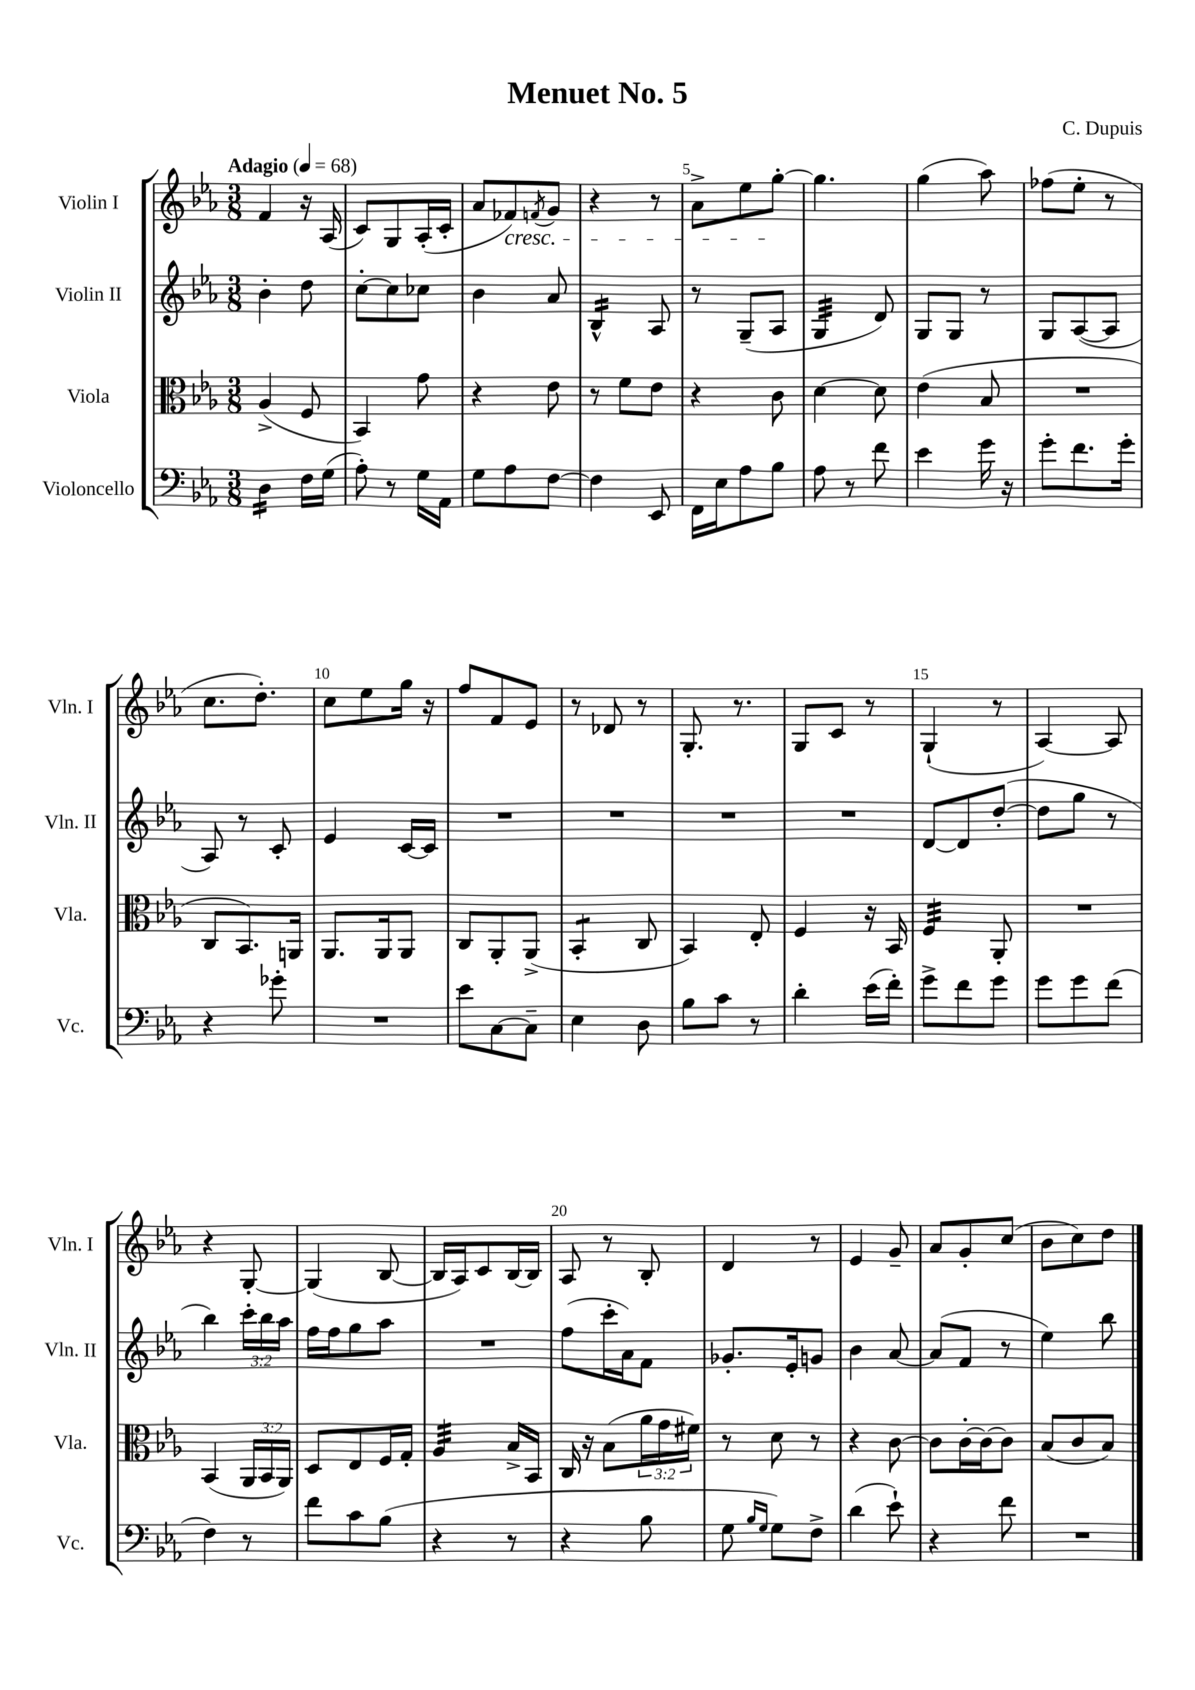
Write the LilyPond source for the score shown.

\header { title = "Menuet No. 5" composer = "C. Dupuis" }
<<
\new StaffGroup <<
\new Staff = "s0" \with { instrumentName = "Violin I" shortInstrumentName = "Vln. I" } {
    \clef treble \key ees \major \numericTimeSignature \time 3/8 \tempo "Adagio" 4 = 68
    f'4 r16 aes16( |
    c'8) g8 aes16-.( c'16-. |
    aes'8 fes'8\cresc) \acciaccatura { f'8 } g'8 |
    r4 r8 |
    aes'8-> ees''8 g''8~-.\! |
    g''4. |
    g''4( aes''8) |
    fes''8( ees''8-. r8 |
    c''8. d''8.-.) |
    c''8 ees''8 g''16 r16 |
    f''8 f'8 ees'8 |
    r8 des'8 r8 |
    g8.-. r8. |
    g8 c'8 r8 |
    g4-!( r8 |
    aes4~) aes8 |
    r4 g8~-. |
    g4( bes8~ |
    bes16 aes16) c'8 bes16~ bes16 |
    aes8 r8 bes8-. |
    d'4 r8 |
    ees'4 g'8-- |
    aes'8 g'8-. c''8( |
    bes'8 c''8) d''8 \bar "|." |
}
\new Staff = "s1" \with { instrumentName = "Violin II" shortInstrumentName = "Vln. II" } {
    \clef treble \key ees \major \numericTimeSignature \time 3/8 \override Staff.TupletNumber.text = #tuplet-number::calc-fraction-text
    bes'4-. d''8 |
    c''8~-. c''8 ces''8 |
    bes'4 aes'8 |
    bes4:16-^ aes8 |
    r8 g8--( aes8 |
    g4:32 d'8) |
    g8 g8 r8 |
    g8 aes8~( aes8 |
    aes8) r8 c'8-. |
    ees'4 c'16~ c'16 |
    R4. |
    R4. |
    R4. |
    R4. |
    d'8~ d'8 d''8~-.( |
    d''8 g''8 r8 |
    bes''4) \tuplet 3/2 { c'''16-. bes''16 aes''16 } |
    f''16 f''16 g''8 aes''8 |
    R4. |
    f''8( c'''16-. aes'16) f'8 |
    ges'8.-. ees'16-. g'8 |
    bes'4 aes'8~ |
    aes'8( f'8 r8 |
    ees''4) bes''8 \bar "|." |
}
\new Staff = "s2" \with { instrumentName = "Viola" shortInstrumentName = "Vla." } {
    \clef alto \key ees \major \numericTimeSignature \time 3/8 \override Staff.TupletNumber.text = #tuplet-number::calc-fraction-text
    aes4->( f8 |
    bes,4) g'8 |
    r4 ees'8 |
    r8 f'8 ees'8 |
    r4 c'8 |
    d'4~ d'8 |
    ees'4( bes8 |
    R4. |
    c8 bes,8.) a,16 |
    aes,8. aes,16 aes,8 |
    c8 aes,8-. aes,8->( |
    bes,4:8-. c8 |
    bes,4) ees8-. |
    f4 r16 bes,16 |
    f4:32 aes,8-. |
    R4. |
    bes,4( \tuplet 3/2 { aes,16 bes,16 aes,16) } |
    d8 ees8 f16 g16-. |
    aes4:32 bes16-> bes,16 |
    c16 r16 bes8( \tuplet 3/2 { aes'16 g'16 fis'16) } |
    r8 d'8 r8 |
    r4 c'8~ |
    c'8 c'16~-. c'16~ c'8 |
    bes8( c'8 bes8) \bar "|." |
}
\new Staff = "s3" \with { instrumentName = "Violoncello" shortInstrumentName = "Vc." } {
    \clef bass \key ees \major \numericTimeSignature \time 3/8
    d4:16 f16 g16( |
    aes8-.) r8 g16 aes,16 |
    g8 aes8 f8~ |
    f4 ees,8 |
    f,16 ees16 aes8 bes8 |
    aes8 r8 f'8 |
    ees'4 g'16 r16 |
    g'8-. f'8. g'16-. |
    r4 ges'8-. |
    R4. |
    ees'8 c8~ c8-- |
    ees4 d8 |
    bes8 c'8 r8 |
    d'4-. ees'16( f'16-.) |
    g'8-> f'8 g'8 |
    g'8 g'8 f'8( |
    f4) r8 |
    f'8 c'8 bes8( |
    r4 r8 |
    r4 bes8 |
    g8 \grace { bes16 g16 } g8) f8-> |
    d'4( ees'8-!) |
    r4 f'8 |
    R4. \bar "|." |
}
>>
>>
\layout { \context { \Score \override BarNumber.break-visibility = ##(#f #t #t) barNumberVisibility = #(every-nth-bar-number-visible 5) } }
